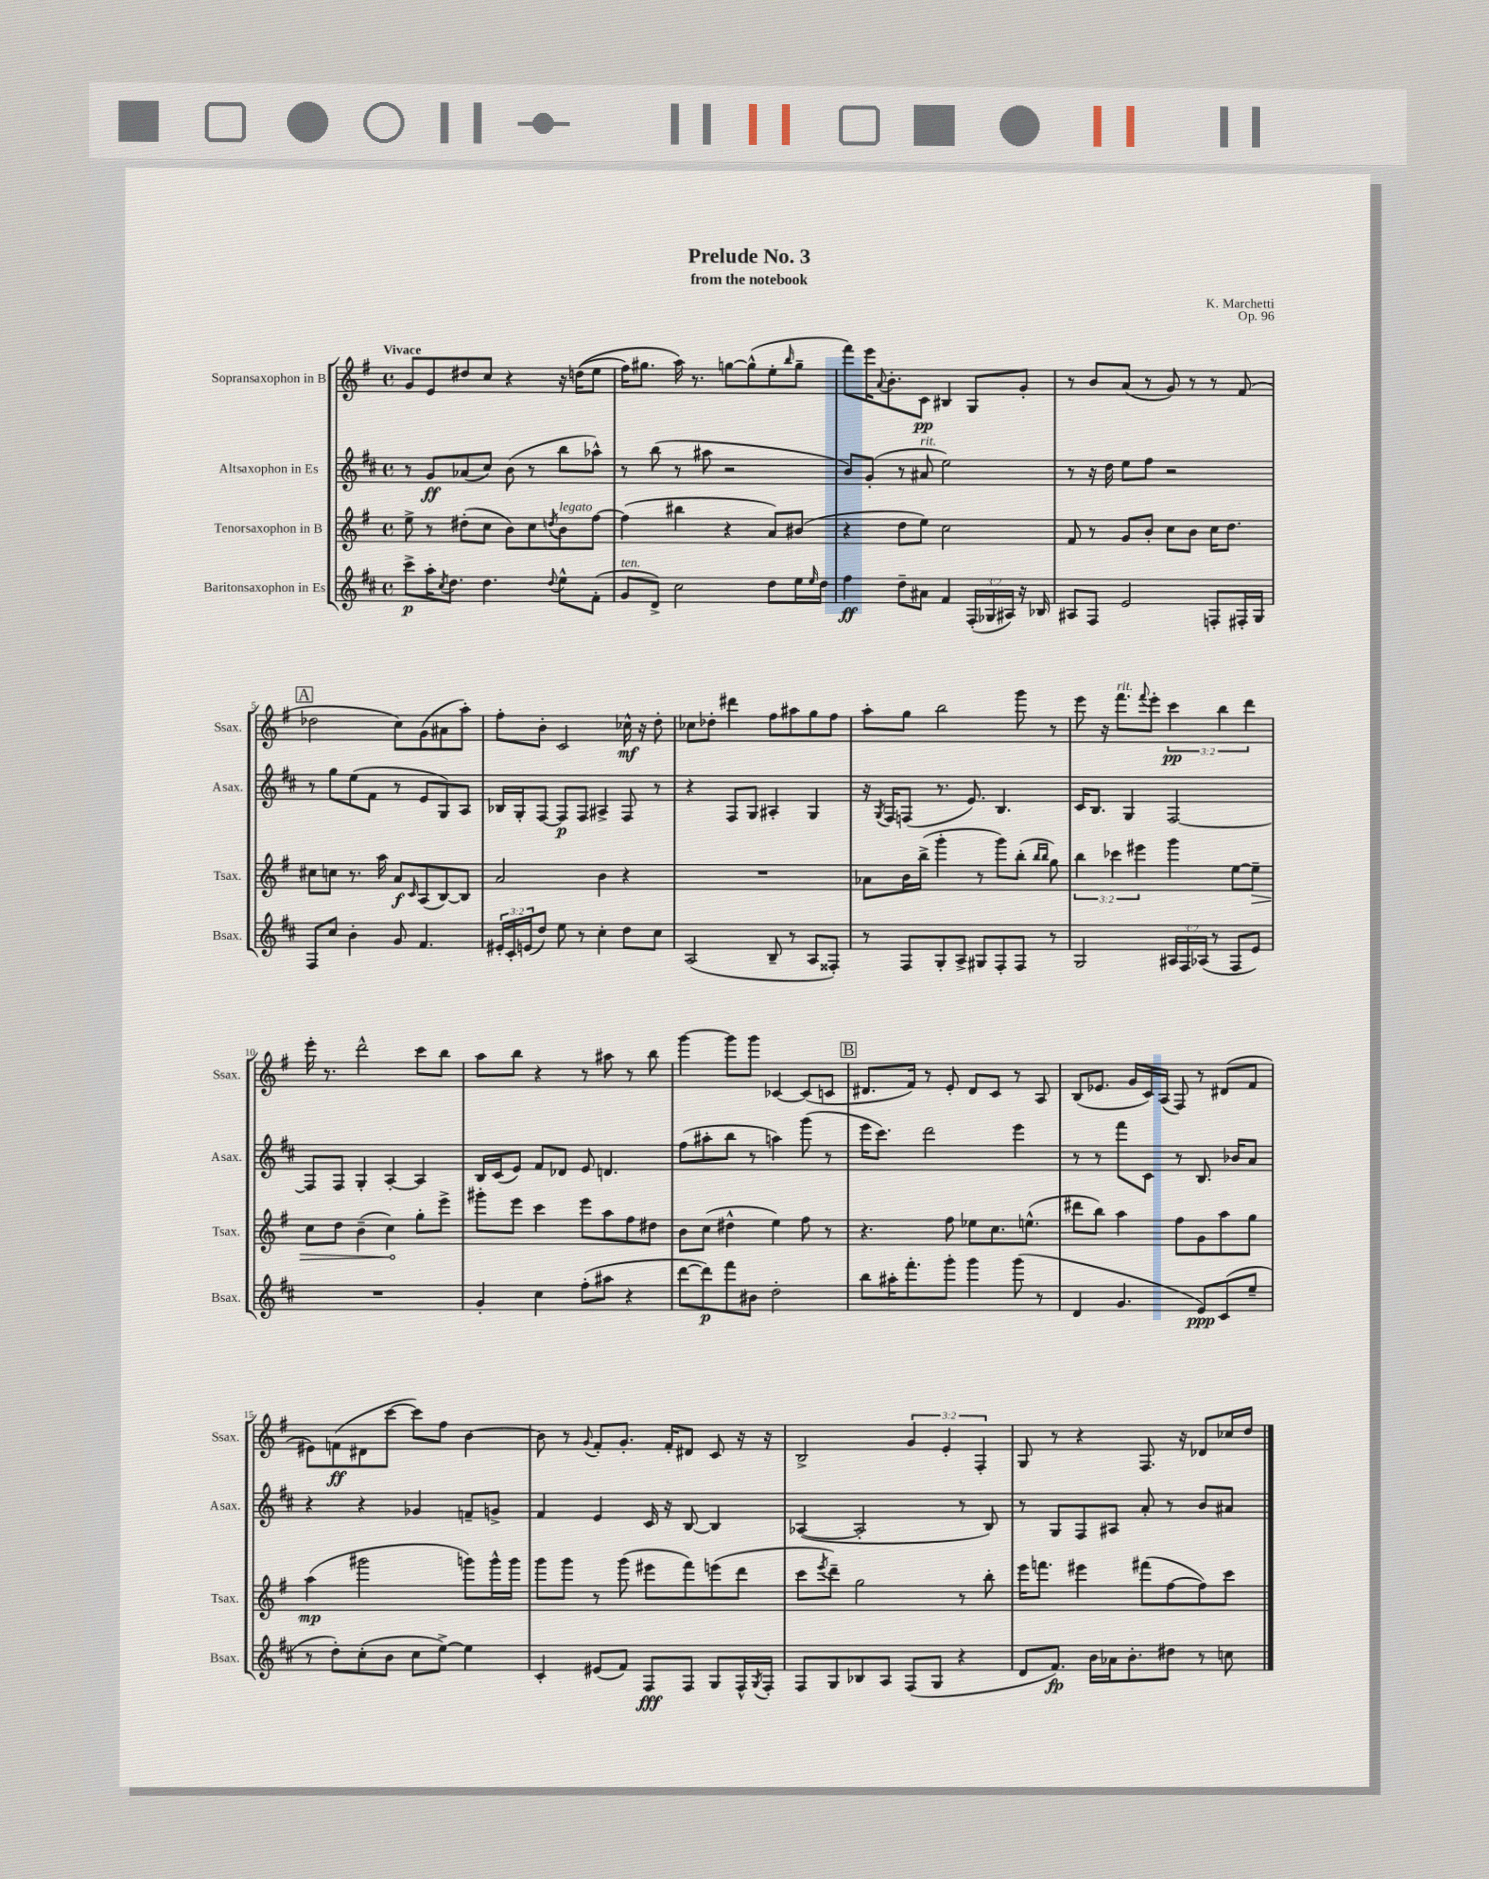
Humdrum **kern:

**kern	**kern	**kern	**kern
*staff4	*staff3	*staff2	*staff1
*clefG2	*clefG2	*clefG2	*clefG2
*k[f#c#]	*k[f#]	*k[f#c#]	*k[f#]
*M4/4	*M4/4	*M4/4	*M4/4
*met(c)	*met(c)	*met(c)	*met(c)
8ccc#^	8ee^	8r	8g
16aa'	8r	8g	8e
8qcc#	.	.	.
8.dd	.	.	.
.	(8dd#'	(8a-	8dd#
4.dd	8cc	8cc#)	8cc
.	8b)	(8b	4r
.	8cc	8r	.
8qqdd	8qdd	.	.
8ee^^	8b	8bb	16r
.	.	.	&((16dd
(8f#'	[8ff#	8aa-^^)	8ee
=	=	=	=
8g	(4ff#]	8r	16ff#)
.	.	.	8.gg#
8d^)	.	(8bb	.
2cc#	4bb#	8r	16aa&)
.	.	.	8.r
.	.	8aa#	.
.	4r	2r	[8gg
.	.	.	(8gg^^]
8dd	8a)	.	8ee'
.	.	.	16qqbb
16ee	(8b#	.	8gg~
16qqee	.	.	.
16dd	.	.	.
=	=	=	=
4ff#	4r	8b)	8fff#)
.	.	(8g'	16eee
.	.	.	8qqa
.	.	.	8.b'
8dd~	8dd	8r	.
8a#	8ee)	8a#	8c
4f#	2cc	2ee)	4B#
(24F#'	.	.	8G
24G-	.	.	.
24A#)	.	.	.
16r	.	.	8g'
16B-	.	.	.
=	=	=	=
8A#	8f#	8r	8r
8F#	8r	16r	8b
.	.	16dd	.
2e	8g	8ee	(8a
.	8b'	8ff#	8r
.	8cc	2r	8g)
.	8b	.	8r
8F'	16cc	.	8r
.	8.dd	.	.
16F#'	.	.	(8f#
16G	.	.	.
=	=	=	=
8F#	8cc#	8r	2dd-
8cc#	8cc	8gg	.
4b'	8.r	(8ee	.
.	.	8f#	.
.	16aa	.	.
8g	8a	8r	8cc)
.	16qqc	.	.
4.f#	(8A	8e	(8g
.	[8B)	8G)	8a#
.	8B]	8A	8aa')
=	=	=	=
24e#'	2a	16B-	8ff#'
24c#'	.	.	.
.	.	16G'	.
(24e	.	.	.
8dd)	.	[8F#	8b'
8ee	.	8F#]	2c
8r	.	8F#	.
4cc#'	4b	4A#^	.
8dd	4r	8F#	16cc-^^
.	.	.	16r
8cc#	.	8r	8dd'
=	=	=	=
(2A	1r	4r	8cc-
.	.	.	8dd-'
.	.	8F#	4ddd#
.	.	8G	.
8B~	.	4A#'	8ff#
8r	.	.	8aa#
8A	.	4G	8gg
8F##')	.	.	8ff#
=	=	=	=
8r	8a-	16r	8aa'
.	.	8qG	.
.	.	16F#	.
8F#	16b	(8F	8gg
.	(16bb^	.	.
8G'	4ggg'	8.r	2bb
8A^	.	.	.
.	.	8.e)	.
8G#	8r	.	.
8F#'	8ggg)	4.B	.
8F#	(8bb'	.	8ggg
.	16qqbb	.	.
.	16qqbb	.	.
8r	8gg)	.	8r
=	=	=	=
2G	6bb	16c#	8eee
.	.	8.B	.
.	.	.	16r
.	6ccc-	.	.
.	.	.	8.fff#
.	.	4G	.
.	6eee#	.	.
.	.	.	8qqfff#
.	.	.	8eee'
24A#	4ggg	[2F#	6ccc
24F#	.	.	.
(24A-	.	.	.
8r	.	.	.
.	.	.	6bb
8F#	[8ee	.	.
.	.	.	6ddd
8e)	8ee~]	.	.
=	=	=	=
1r	8cc	8F#]	16eee'
.	.	.	8.r
.	8dd	8F#	.
.	(4b~	4G'	2ddd^^
.	4cc)	[4A'	.
.	8gg'	4A]	8ccc
.	8eee^	.	8bb
=	=	=	=
4g'	8ggg#'	16B	8aa
.	.	(16c#	.
.	8eee	8e)	8bb
4cc#	4ccc	8f#	4r
.	.	8d-	.
(8ff#'	8eee	8e	8r
8aa#	8aa	4.d	8aa#
4r	8ff#	.	8r
.	8dd#	.	8bb
=	=	=	=
[8ddd	8b	(8ff#	[4ggg
8ddd])	(8cc	8aa#'	.
8fff#	4dd#^^	8bb	8ggg]
8b#	.	8r	8ggg
2dd'	4ee)	4aa)	[4c-
.	8ff#	(8ggg	(8c-]
.	8r	8r	8c
=	=	=	=
8bb	4.r	16eee	8.d#
.	.	8.ccc#)	.
16aa#'	.	.	.
8.fff#'	.	.	16f#)
.	.	2ddd	8r
8ggg'	8ff#	.	8e'
4ggg	8ee-	.	8d#
.	8.cc	.	8c
(8ggg	.	4eee	8r
.	(8.ee^^	.	.
8r	.	.	8A
=	=	=	=
4d	8ddd#	8r	(8B
.	8bb)	8r	8.e-
4.g	4aa	8fff#	.
.	.	.	16g
.	.	8c#	16c)
.	.	.	(16A
.	8ff#	8r	8F#)
8e)	8g	8.B	8r
(8c#	8aa	.	(8d#
.	.	16b-	.
8ee~	8gg	8a	8f#
=	=	=	=
8r	(4aa	4r	8e#)
8dd')	.	.	(8f
(8cc#'	2ggg#	4r	8d#
8b	.	.	[8ccc
8cc#	.	4g-	8ccc])
[8ee^)	.	.	8ff#
4ee]	8ggg)	8f~	[4b
.	16ggg^^	8g^	.
.	16ggg	.	.
=	=	=	=
4c#'	8ggg	4f#	8b]
.	8ggg	.	8r
.	.	.	8qqg
(8e#	8r	4e	8f#'
8f#)	(8ggg	.	8.g'
8F#	8eee#	16c#	.
.	.	16r	16f#'
8F#	8fff#)	[8B	8d#
8G	(8eee	4B]	8c
16F#^^	8ddd	.	16r
8qG	.	.	.
16F#'	.	.	16r
=	=	=	=
8F#	8ccc	([4A-	2B^
.	8qeee	.	.
8G	8ddd~)	.	.
8B-	2gg	2A-']	.
8A	.	.	.
(8F#	.	.	6g
8G	.	.	.
.	.	.	6e'
4r	8r	8r	.
.	.	.	6F#'
.	8bb'	8B)	.
=	=	=	=
8d	16eee	8r	8G
.	8.fff	.	.
8.f#)	.	8G	8r
.	4eee#	8F#	4r
16b	.	.	.
16a-	.	8A#	.
8.b'	.	.	.
.	(8fff#	8a'	8.F#
8dd#	[8ff#	8r	.
.	.	.	16r
8r	8ff#])	8b	8d-
8cc	8ccc	8a#	16cc-
.	.	.	16dd
==	==	==	==
*-	*-	*-	*-
